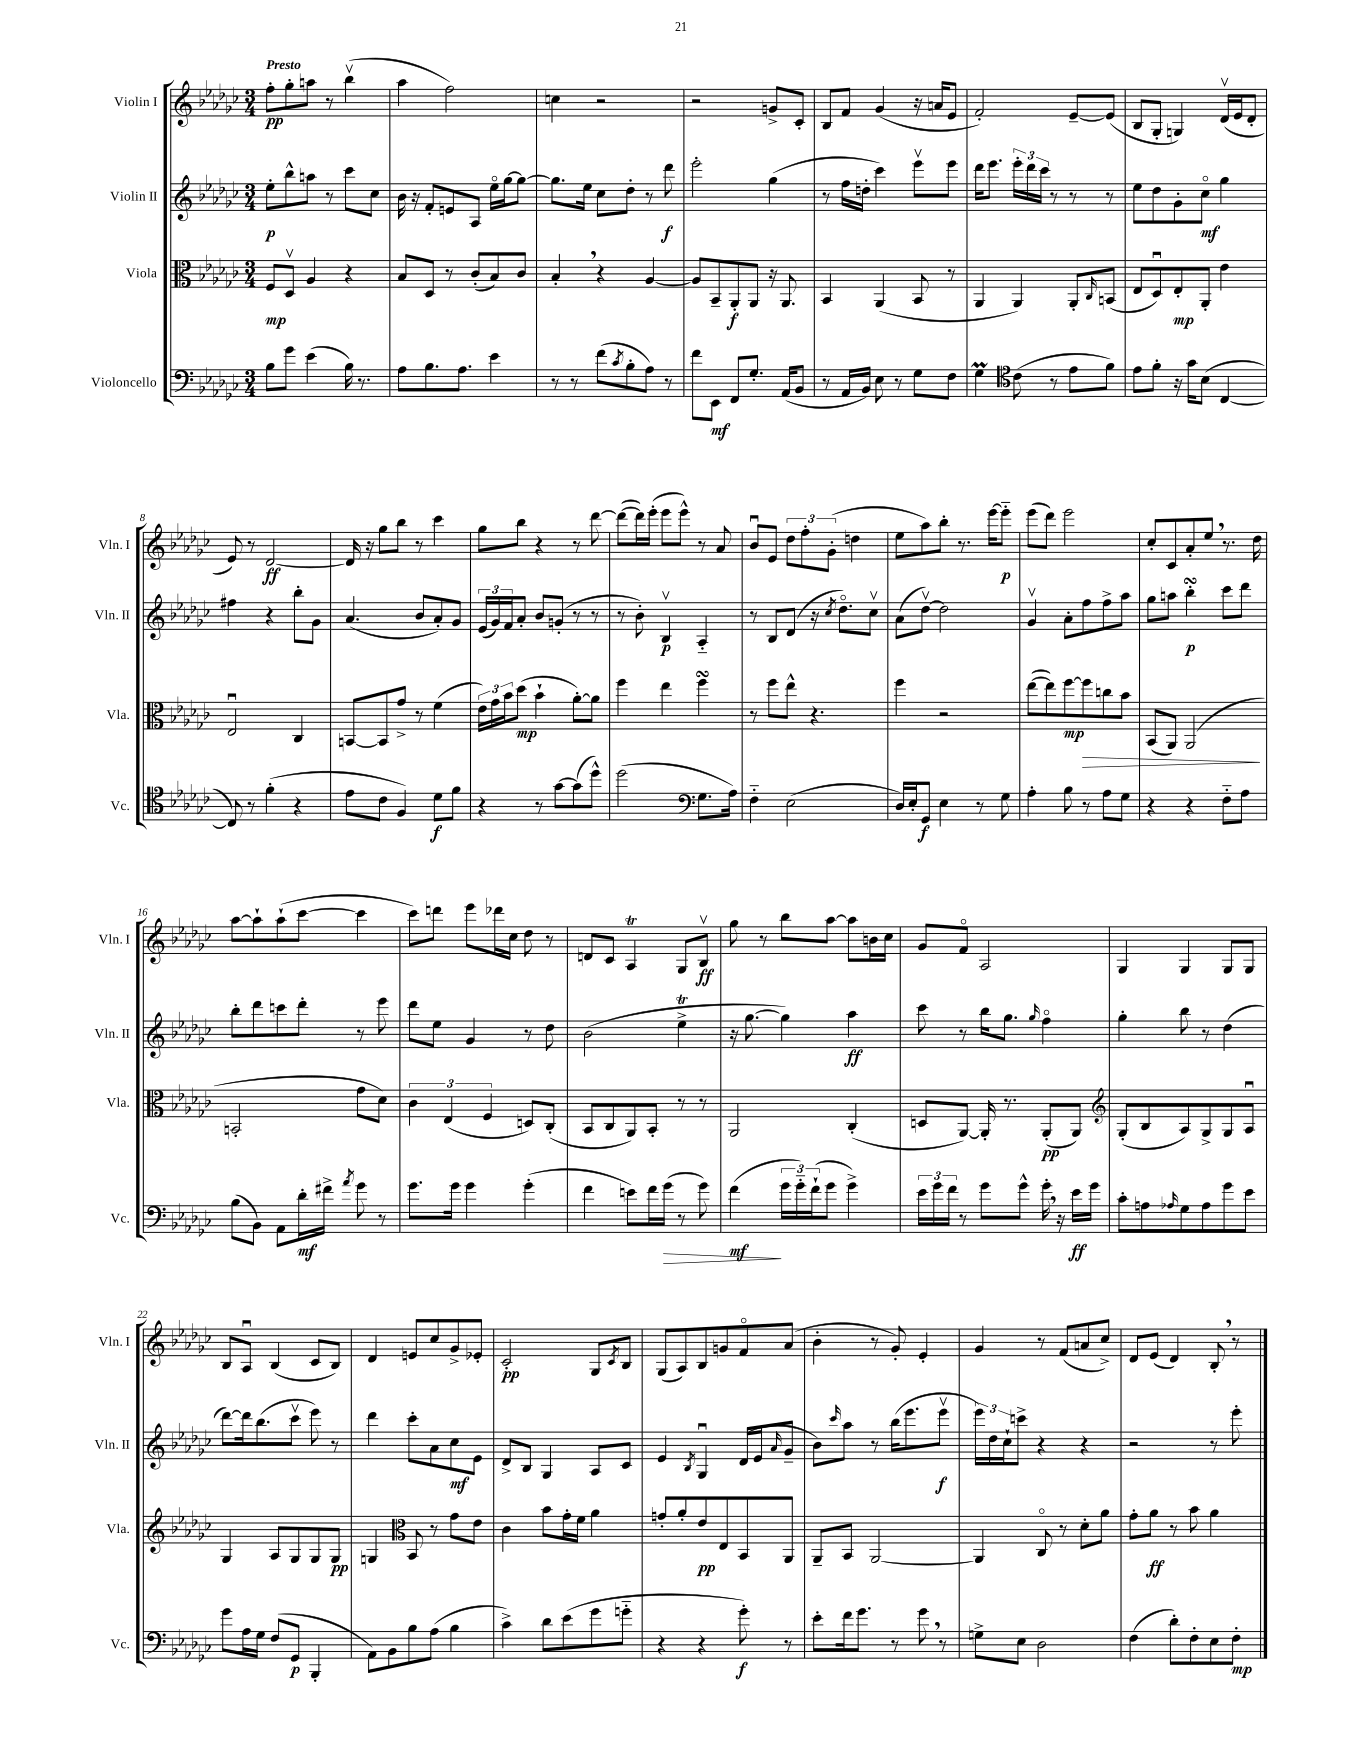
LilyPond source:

<<
\new StaffGroup <<
\new Staff = "s0" \with { instrumentName = "Violin I" shortInstrumentName = "Vln. I" } {
    \clef treble \key ges \major \numericTimeSignature \time 3/4 \tempo "Presto"
    f''8-.\pp ges''8-. a''8 r8 bes''4\upbow( |
    aes''4 f''2) |
    c''4 r2 |
    r2 g'8-> ces'8-. |
    bes8 f'8 ges'4( r16 a'16 ees'8 |
    f'2-.) ees'8~-- ees'8( |
    bes8 ges8-. g4) des'16\upbow( ees'16 des'8-. |
    ees'8) r8 des'2~\ff |
    des'16 r16 ges''8 bes''8 r8 ces'''4 |
    ges''8 bes''8 r4 r8 des'''8~ |
    des'''8~( des'''16) ees'''16-.( ees'''8 ees'''8-^) r8 aes'8 |
    bes'8\downbow ees'8 \tuplet 3/2 { des''8 f''8-. ges'8-.( } d''4 |
    ees''8 aes''8) bes''8-. r8. ees'''16~ ees'''8-_\p |
    ees'''8( des'''8) ees'''2 |
    ces''8-. ces'8 aes'8-. ees''8 \breathe r8. des''16 |
    aes''8~ aes''8-! aes''8-!( ces'''8~ ces'''4 |
    ces'''8) d'''8 ees'''8 des'''16 ces''16 des''8 r8 |
    d'8 ces'8 aes4\trill ges8 bes8\upbow\ff |
    ges''8 r8 bes''8 aes''8~ aes''8 b'16 ces''16 |
    ges'8 f'8\flageolet aes2 |
    ges4 ges4 ges8 ges8 |
    bes8 aes8\downbow bes4( ces'8 bes8) |
    des'4 e'8 ces''8 ges'8-> ees'8-. |
    ces'2-.\pp ges8 \acciaccatura { ces'8 } bes8 |
    ges8( aes8) bes8 g'8 f'8\flageolet aes'8( |
    bes'4-. r8 ges'8-.) ees'4-. |
    ges'4 r8 f'8( a'8 ces''8->) |
    des'8 ees'8( des'4) bes8-. \breathe r8 \bar "|." |
}
\new Staff = "s1" \with { instrumentName = "Violin II" shortInstrumentName = "Vln. II" } {
    \clef treble \key ges \major \numericTimeSignature \time 3/4
    ees''8-.\p bes''8-^ a''8 r8 ces'''8 ces''8 |
    bes'16 r16 f'8-. e'8 aes8 ees''16\flageolet ges''16~ ges''8~ |
    ges''8. ees''16 ces''8 des''8-. r8 des'''8\f |
    ees'''2-. ges''4( |
    r8 f''16 d''16-. ces'''4) ees'''8\upbow ees'''8 |
    des'''16 ees'''8. \tuplet 3/2 { ees'''16-. des'''16 ces'''16 } r8 r8 r8 |
    ees''8 des''8 ges'8-. ces''8\flageolet\mf ges''4 |
    fis''4 r4 bes''8-. ges'8 |
    aes'4.( bes'8 aes'8-.) ges'8 |
    \tuplet 3/2 { ees'16( ges'16) f'16 } aes'8-. bes'8 g'8-.( r8 r8 |
    r8 bes'8-.) bes4\upbow\p aes4-_ |
    r8 bes8 des'8( r16 \acciaccatura { ces''8 } des''8.\flageolet) ces''8\upbow |
    aes'8( des''8~\upbow) des''2 |
    ges'4\upbow aes'8-. f''8 f''8-> aes''8 |
    ges''8 a''8 bes''4-.\turn\p ces'''8 des'''8 |
    bes''8-. des'''8 c'''8 des'''8-. r8 ees'''8 |
    des'''8 ees''8 ges'4 r8 des''8 |
    bes'2( ees''4->\trill |
    r16 ges''8.~ ges''4) aes''4\ff |
    ces'''8 r8 bes''16 ges''8. \grace { ges''16 } f''4\flageolet |
    ges''4-. bes''8 r8 des''4( |
    des'''8~) des'''16 bes''8.( ces'''8\upbow ees'''8) r8 |
    des'''4 ces'''8-. aes'8 ces''8\mf ees'8 |
    des'8-> bes8 ges4 aes8 ces'8 |
    ees'4 \acciaccatura { bes8 } ges4\downbow des'16( ees'16 \grace { aes'16 } ges'8-- |
    bes'8) \grace { ces'''16 } aes''8 r8 bes''16( ees'''8. ees'''8\upbow\f |
    \tuplet 3/2 { ees'''16) des''16 ces''16-! } c'''8-> r4 r4 |
    r2 r8 ees'''8-. \bar "|." |
}
\new Staff = "s2" \with { instrumentName = "Viola" shortInstrumentName = "Vla." } {
    \clef alto \key ges \major \numericTimeSignature \time 3/4
    f8\mp des8\upbow aes4 r4 |
    bes8 des8 r8 ces'8-.( bes8) ces'8 |
    bes4-. \breathe r4 aes4~ |
    aes8 bes,8-- aes,8-.\f aes,8 r16 aes,8. |
    bes,4 aes,4( bes,8 r8 |
    aes,4 aes,4) aes,8-. \grace { ces16 } b,8( |
    ees8 des8\downbow) ees8-.\mp aes,8-. ees'4 |
    ees2\downbow ces4 |
    b,8~ b,8 ges'8-> r8 f'4( |
    \tuplet 3/2 { ees'16) ges'16 bes'16 } des''8\mp( bes'4-! aes'8~-.) aes'8 |
    f''4 ees''4 f''4\turn |
    r8 f''8 ees''8-^ r4. |
    f''4 r2 |
    ees''8~( ees''8) f''8~\mp f''8\> c''8 bes'8 |
    bes,8( aes,8) aes,2\!( |
    b,2-. ges'8 des'8) |
    \tuplet 3/2 { ces'4 ees4( f4 } d8) ces8-.( |
    bes,8 ces8 aes,8) bes,8-. r8 r8 |
    aes,2 ces4-.( |
    d8 aes,8~) aes,16-. r8. aes,8-.\pp( aes,8) |
    \clef treble ges8-.( bes8 aes8) ges8-> ges8 aes8\downbow |
    ges4 aes8 ges8 ges8 ges8\pp |
    g4 \clef alto bes,8 r8 ges'8 ees'8 |
    ces'4 bes'8 ges'16-. f'16 aes'4 |
    g'8-. aes'8-. ees'8\pp ees8 bes,8 aes,8 |
    aes,8-- bes,8 aes,2~ |
    aes,4 ces8\flageolet r8 des'8-. aes'8 |
    ges'8-. aes'8\ff r8 bes'8 aes'4 \bar "|." |
}
\new Staff = "s3" \with { instrumentName = "Violoncello" shortInstrumentName = "Vc." } {
    \clef bass \key ges \major \numericTimeSignature \time 3/4
    bes8 ges'8 ees'4( bes16) r8. |
    aes8 bes8. aes8. ees'4 |
    r8 r8 f'8( \acciaccatura { ces'8 } bes8-. aes8) r8 |
    f'8 ees,8\mf f,8 ges8.-. aes,16( bes,8 |
    r8 aes,16 bes,16) ees8 r8 ges8 f8 |
    ges4\prall \clef tenor ces'8( r8 ees'8 f'8) |
    ees'8 f'8-. r16 ges'16 bes8( ces4~ |
    ces8) r8 f'4-.( r4 |
    ees'8 ces'8 f4) des'8\f f'8 |
    r4 r8 ges'8~ ges'8( des''8-^) |
    des''2( \clef bass ges8. aes16) |
    f4-_ ees2( |
    des16) ees16-. ges,8\f ees4 r8 ges8 |
    aes4-. bes8 r8 aes8 ges8 |
    r4 r4 f8-_ aes8 |
    bes8( bes,8) aes,8 des'16-.\mf fis'16-> \acciaccatura { aes'8 } ges'8 r8 |
    ges'8. ges'16 ges'4 ges'4-.( |
    f'4 e'8) f'16 ges'16\>( r8 ges'8) |
    f'4\mf\!( \tuplet 3/2 { ges'16 ges'16-_) f'16-!( } ges'8 ges'4->) |
    \tuplet 3/2 { ees'16 ges'16 f'16 } r8 ges'8 ges'8-^ ges'16-. \breathe r16 ees'16\ff ges'16 |
    ces'8-. a8 \grace { aes16 } ges8 aes8 ges'8 ees'8 |
    ges'8 aes16 ges16 f8( ges,8\p bes,,4-. |
    aes,8) bes,8 bes8 aes8( bes4 |
    ces'4->) des'8 ees'8( ges'8 g'8-_ |
    r4 r4 ges'8-.\f) r8 |
    ees'8-. f'16 ges'8. r8 ges'8 \breathe r8 |
    g8-> ees8 des2 |
    f4( des'8-.) f8-. ees8 f8-.\mp \bar "|." |
}
>>
>>
